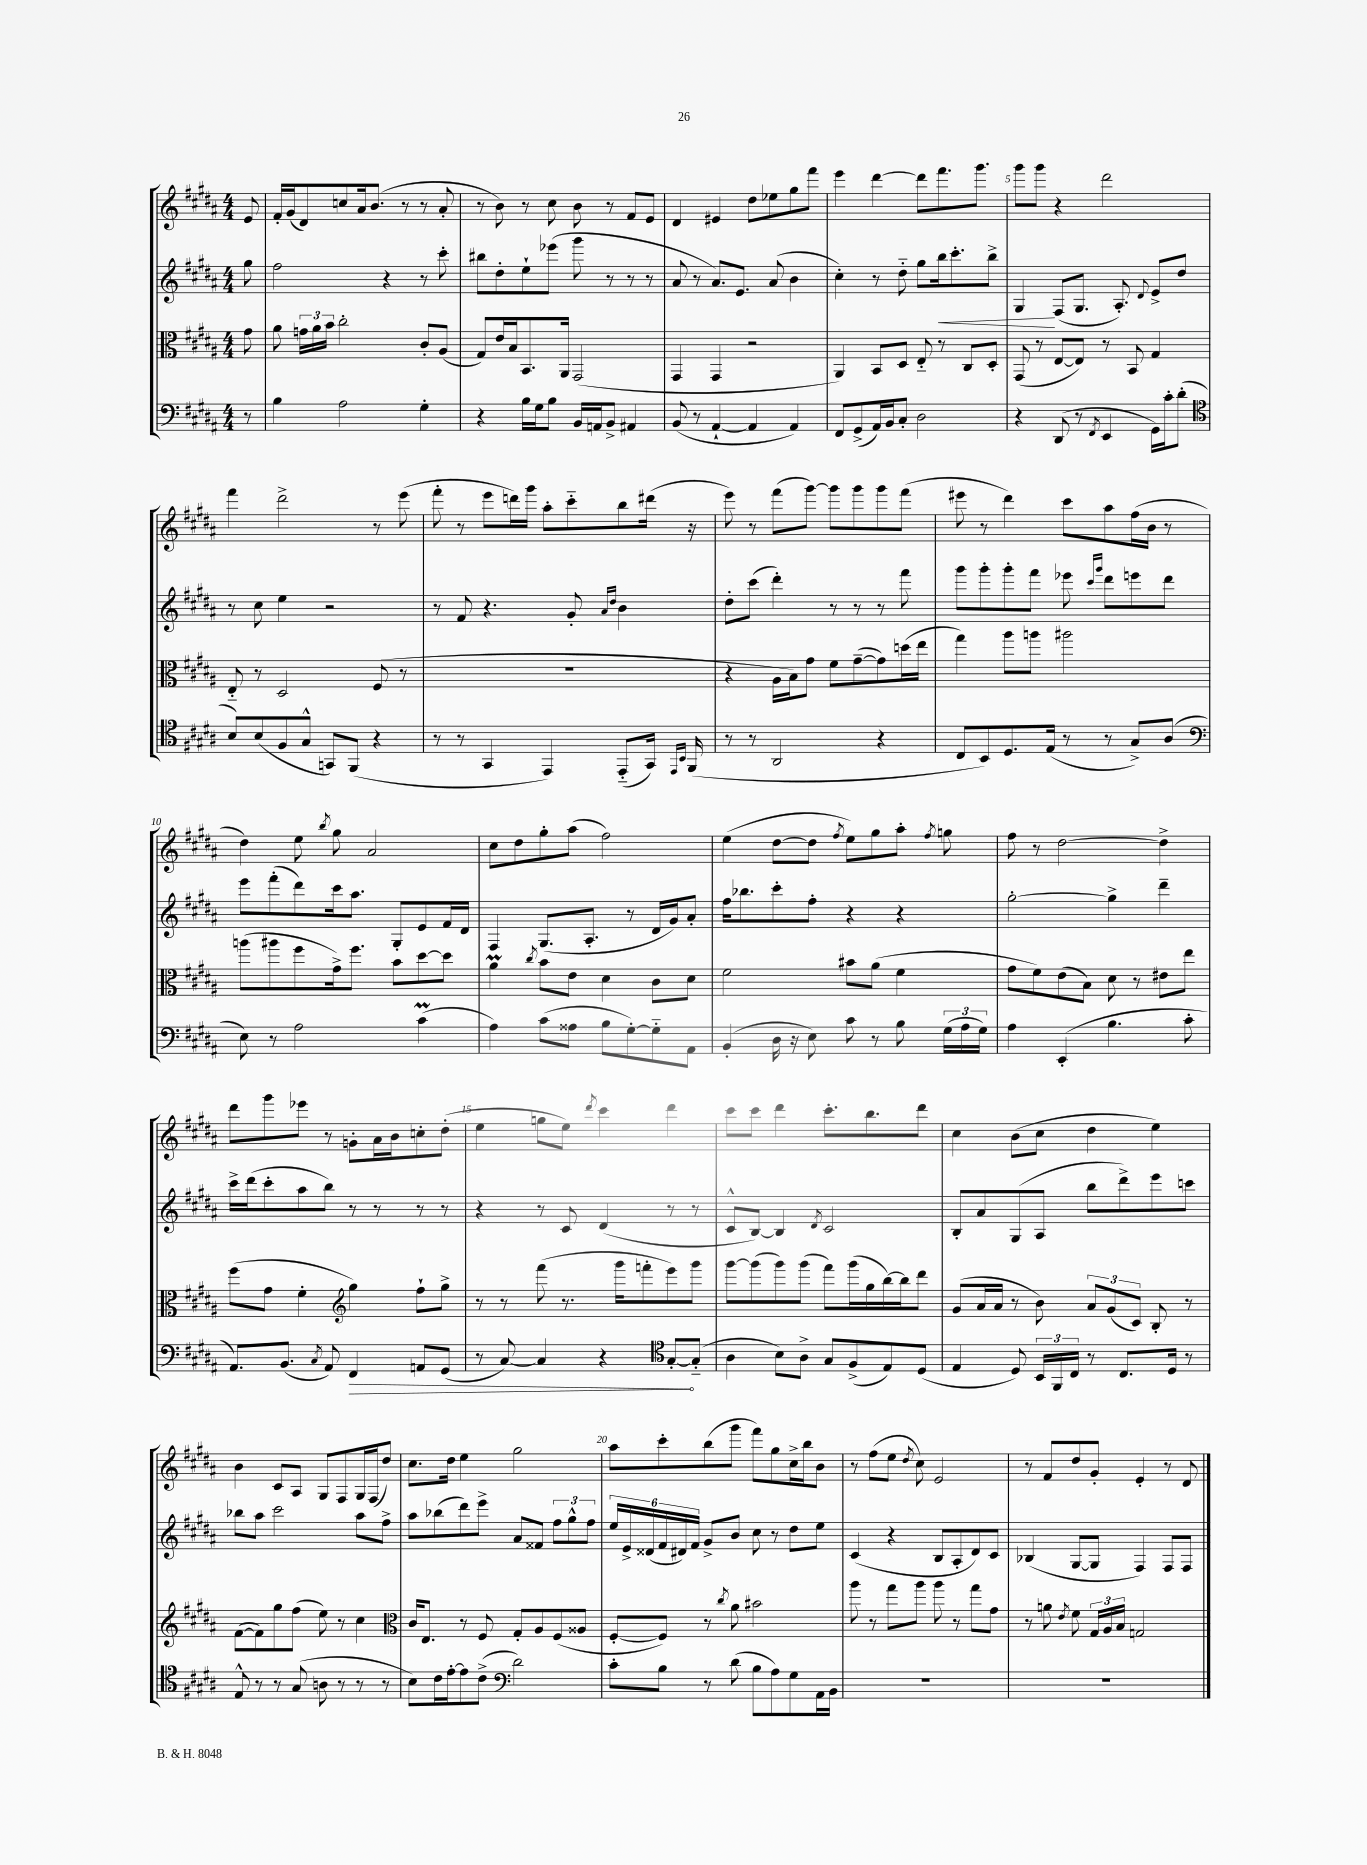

**kern	**kern	**kern	**kern
*staff4	*staff3	*staff2	*staff1
*clefF4	*clefC3	*clefG2	*clefG2
*k[f#c#g#d#a#]	*k[f#c#g#d#a#]	*k[f#c#g#d#a#]	*k[f#c#g#d#a#]
*M4/4	*M4/4	*M4/4	*M4/4
8r	8g#	8gg#	8e
=	=	=	=
4B	8a#	2ff#	16f#'
.	.	.	(16g#
.	24g	.	8d#)
.	24a#	.	.
.	24b	.	.
2A#	2cc#'	.	8cc
.	.	.	16a#
.	.	.	(8.b
.	.	4r	.
.	.	.	8r
4G#'	8c#'	8r	8r
.	(8A#	8ccc#'	8a#'
=	=	=	=
4r	8G#)	8bb#	8r
.	16e	8dd#'	8b)
.	16B	.	.
16B	8.BB	8ee`	8r
16G#	.	.	.
8B	.	(8eee-	8cc#
.	16AA#	.	.
16BB	(2GG#	8ggg#	8b
16AA	.	.	.
8BB^	.	8r	8r
4AA#	.	8r	8f#
.	.	8r	8e
=	=	=	=
(8BB	4GG#	8a#	4d#
8r	.	8r	.
[4AA#`	4GG#	8.a#)	4e#
.	.	8.e	.
4AA#]	2r	.	8dd#
.	.	(8a#	8ee-
4AA#)	.	4b	8gg#
.	.	.	8fff#
=	=	=	=
8FF#	4AA#)	4cc#')	4eee
(8GG#^	.	.	.
16AA#)	8BB	8r	[4ddd#
16BB	.	.	.
8C#'	8D#	8dd#'~	.
2D#	8E'~	8gg#	8ddd#]
.	8r	16bb	8.fff#
.	.	8.ccc#'	.
.	8C#	.	.
.	.	.	8.ggg#
.	8D#'	8bb^	.
=	=	=	=
4r	(8GG#	4G#	8ggg#
.	8r	.	8ggg#
(8DD#	[8E	(8F#	4r
8r	8E])	8.G#	.
8qFF#	.	.	.
4EE	8r	.	2ddd#
.	.	8.A#')	.
.	8BB	.	.
.	.	8qqd#	.
16GG#)	4G#	8e^	.
16c#'	.	.	.
(8d#'	.	8dd#	.
=	=	=	=
*clefC4	*	*	*
8B)	8E'~	8r	4fff#
(8B	8r	8cc#	.
8F#	2D#	4ee	2ddd#^
8G#^^	.	.	.
8GG)	.	2r	.
(8FF#	.	.	.
4r	(8F#	.	8r
.	8r	.	(8eee
=	=	=	=
8r	1r	8r	8fff#'
8r	.	8f#	8r
4GG#	.	4.r	8eee
.	.	.	16ddd)
.	.	.	16ggg#
4EE)	.	.	8aa#'
.	.	8g#'	8ccc#'~
.	.	16qqa#	.
.	.	16qqdd#	.
(8EE'~	.	4b	8bb
16GG#)	.	.	(16ddd#
16qqEE	.	.	.
16qqBB	.	.	.
(16FF#	.	.	16r
=	=	=	=
8r	4r	8dd#'	8eee)
8r	.	(8ccc#	8r
2AA#	16A#	4ddd#')	(8fff#
.	16B)	.	.
.	8g#	.	[8ggg#)
.	8f#	8r	8ggg#]
.	([8g#~	8r	8ggg#
4r	8g#])	8r	8ggg#
.	(16dd	8fff#	(8fff#
.	16ee	.	.
=	=	=	=
8C#	4gg#)	8ggg#	8eee#
8BB)	.	8ggg#'	8r
8.D#	8aa#	8ggg#'	4ddd#)
.	8aa	8fff#	.
(16E	.	.	.
8r	2aa#	8eee-	8ccc#
.	.	16qqccc#	.
.	.	16qqggg#	.
8r	.	8ddd#	8aa#
8G#^)	.	8eee	(16ff#
.	.	.	16b
(8A#	.	8ddd#	8r
=	=	=	=
*clefF4	*	*	*
8E)	(8aa	8eee	4dd#)
8r	8aa#	(8fff#'	.
2A#	8ff#	8ddd#)	8ee
.	.	.	8qbb
.	16g#^)	16ccc#	8gg#
.	8.ff#	8.aa#	.
.	.	.	2a#
.	8b	8G#'	.
(4c#	[8dd#	8e	.
.	8dd#]	16f#	.
.	.	16d#	.
=	=	=	=
4A#)	4a#	4F#	8cc#
.	.	.	8dd#
.	8qcc#	.	.
(8c#	8b	(8.G#	8gg#'
8A##	8e	.	(8aa#
.	.	8.A#'	.
8B	4d#	.	2ff#)
[8G#')	.	8r	.
8G#'~]	8c#	16d#	.
.	.	16g#)	.
8AA#	8d#	8a#'	.
=	=	=	=
(4BB'	2f#	16ff#	(4ee
.	.	8.bb-	.
16D#	.	8ccc#'	[8dd#
16r	.	.	.
8E)	.	8ff#'	8dd#]
.	.	.	8qff#
8c#	8b#	4r	8ee)
8r	(8a#	.	8gg#
8B	4f#	4r	8aa#'
.	.	.	8qff#
(24G#	.	.	8gg
24A#	.	.	.
24G#)	.	.	.
=	=	=	=
4A#	8g#	[2gg#'	8ff#
.	8f#)	.	8r
(4EE'	(8e	.	[2dd#
.	8B)	.	.
4.B	8d#	4gg#^]	.
.	8r	.	.
.	8e#	4ddd#~	4dd#^]
8c#'	8ee	.	.
=	=	=	=
8.AA#)	(8ff#	16ccc#^	8ddd#
.	.	(16ddd#	.
.	8g#	8ccc#'	8ggg#
(8.BB	.	.	.
.	4f#'	8aa#	8eee-
8qC#	.	.	.
8AA#)	.	8bb)	8r
*	*clefG2	*	*
4FF#	4gg#)	8r	8g'
.	.	8r	16a#
.	.	.	16b
8AA	8ff#`	8r	8cc'
(8GG#	8gg#^	8r	(8dd#'
=	=	=	=
8r	8r	4r	4ee
[8C#)	8r	.	.
4C#]	(8fff#	8r	8gg
.	8.r	8c#	8ee)
.	.	.	8qddd#
4r	.	(4d#	4ccc#
.	16ggg#	.	.
.	8fff'	.	.
*clefC4	*	*	*
[8G#'	8eee)	8r	4ddd#
(8G#'~]	8ggg#	8r	.
=	=	=	=
4A#	[8ggg#	8c#^^	8ccc#
.	(8ggg#]	[8B)	8ccc#
8B)	8ggg#)	4B]	4ddd#
8A#^	(8ggg#	.	.
.	.	8qd#	.
8G#	8fff#)	2c#	8.ccc#'
(8F#^	(16ggg#	.	.
.	16gg#	.	8.bb
8E)	[16bb)	.	.
.	16bb]	.	.
(8D#	8ddd#	.	8ddd#
=	=	=	=
4E	(8g#	8B'	4cc#
.	16a#	8a#	.
.	16a#	.	.
8D#)	8r	(8G#	(8b
24BB	8b)	8A#	8cc#
24FF#	.	.	.
24C#	.	.	.
8r	12a#	8bb	4dd#
.	(12g#	.	.
8.C#	.	8ddd#^)	.
.	12c#)	.	.
.	8B'	8eee	4ee)
16D#	.	.	.
8r	8r	8ccc	.
=	=	=	=
8E^^	([8f#	8bb-	4b
8r	8f#])	8aa#	.
8r	8gg#	2ccc#	8c#
(8G#	(8ff#	.	8A#
8A	8ee)	.	8G#
8r	8r	.	8F#
8r	4cc#	8aa#	16G#
.	.	.	(16F#
8r	.	8ff#^	8dd#)
=	=	=	=
*	*clefC3	*	*
8B)	16c#	8aa#	8.cc#
.	8.E	.	.
16c#	.	(8bb-	.
[16e'	.	.	16dd#
8e]	8r	8ddd#)	4ee
(8c#^	8F#	8eee^	.
*clefF4	*	*	*
2d#)	8G#'	8a#	2gg#
.	8A#	8f##	.
.	(8F#	12ff#	.
.	.	12gg#^^	.
.	8A##	.	.
.	.	12ff#	.
=	=	=	=
8c#'	[8F#'	24ee	8aa#
.	.	24e^	.
.	.	(24d##	.
8B	8F#])	24f#	8ccc#'
.	.	24d#)	.
.	.	24f#	.
8r	8r	8g#^	(8bb
.	8qcc#	.	.
(8d#	8a#	8b	8ggg#
8B	2b#	8cc#	8fff#)
8A#)	.	8r	8gg#
8G#	.	8dd#	16cc#^
.	.	.	16bb
16AA#	.	8ee	8b
16BB	.	.	.
=	=	=	=
1r	8aa#	(4c#	8r
.	8r	.	(8ff#
.	8gg#	4r	8ee
.	.	.	8qdd#
.	8aa#	.	8cc#)
.	8aa#	8B	2e
.	8r	8A#'	.
.	8gg#	8d#)	.
.	8g#	8c#	.
=	=	=	=
1r	8r	(4B-	8r
.	8a	.	8f#
.	8qe	.	.
.	8f#	[8G#	8dd#
.	24G#	8G#]	8g#'
.	24A#	.	.
.	24B	.	.
.	2G	4F#)	4e'
.	.	8F#	8r
.	.	8F#	8d#
==	==	==	==
*-	*-	*-	*-
